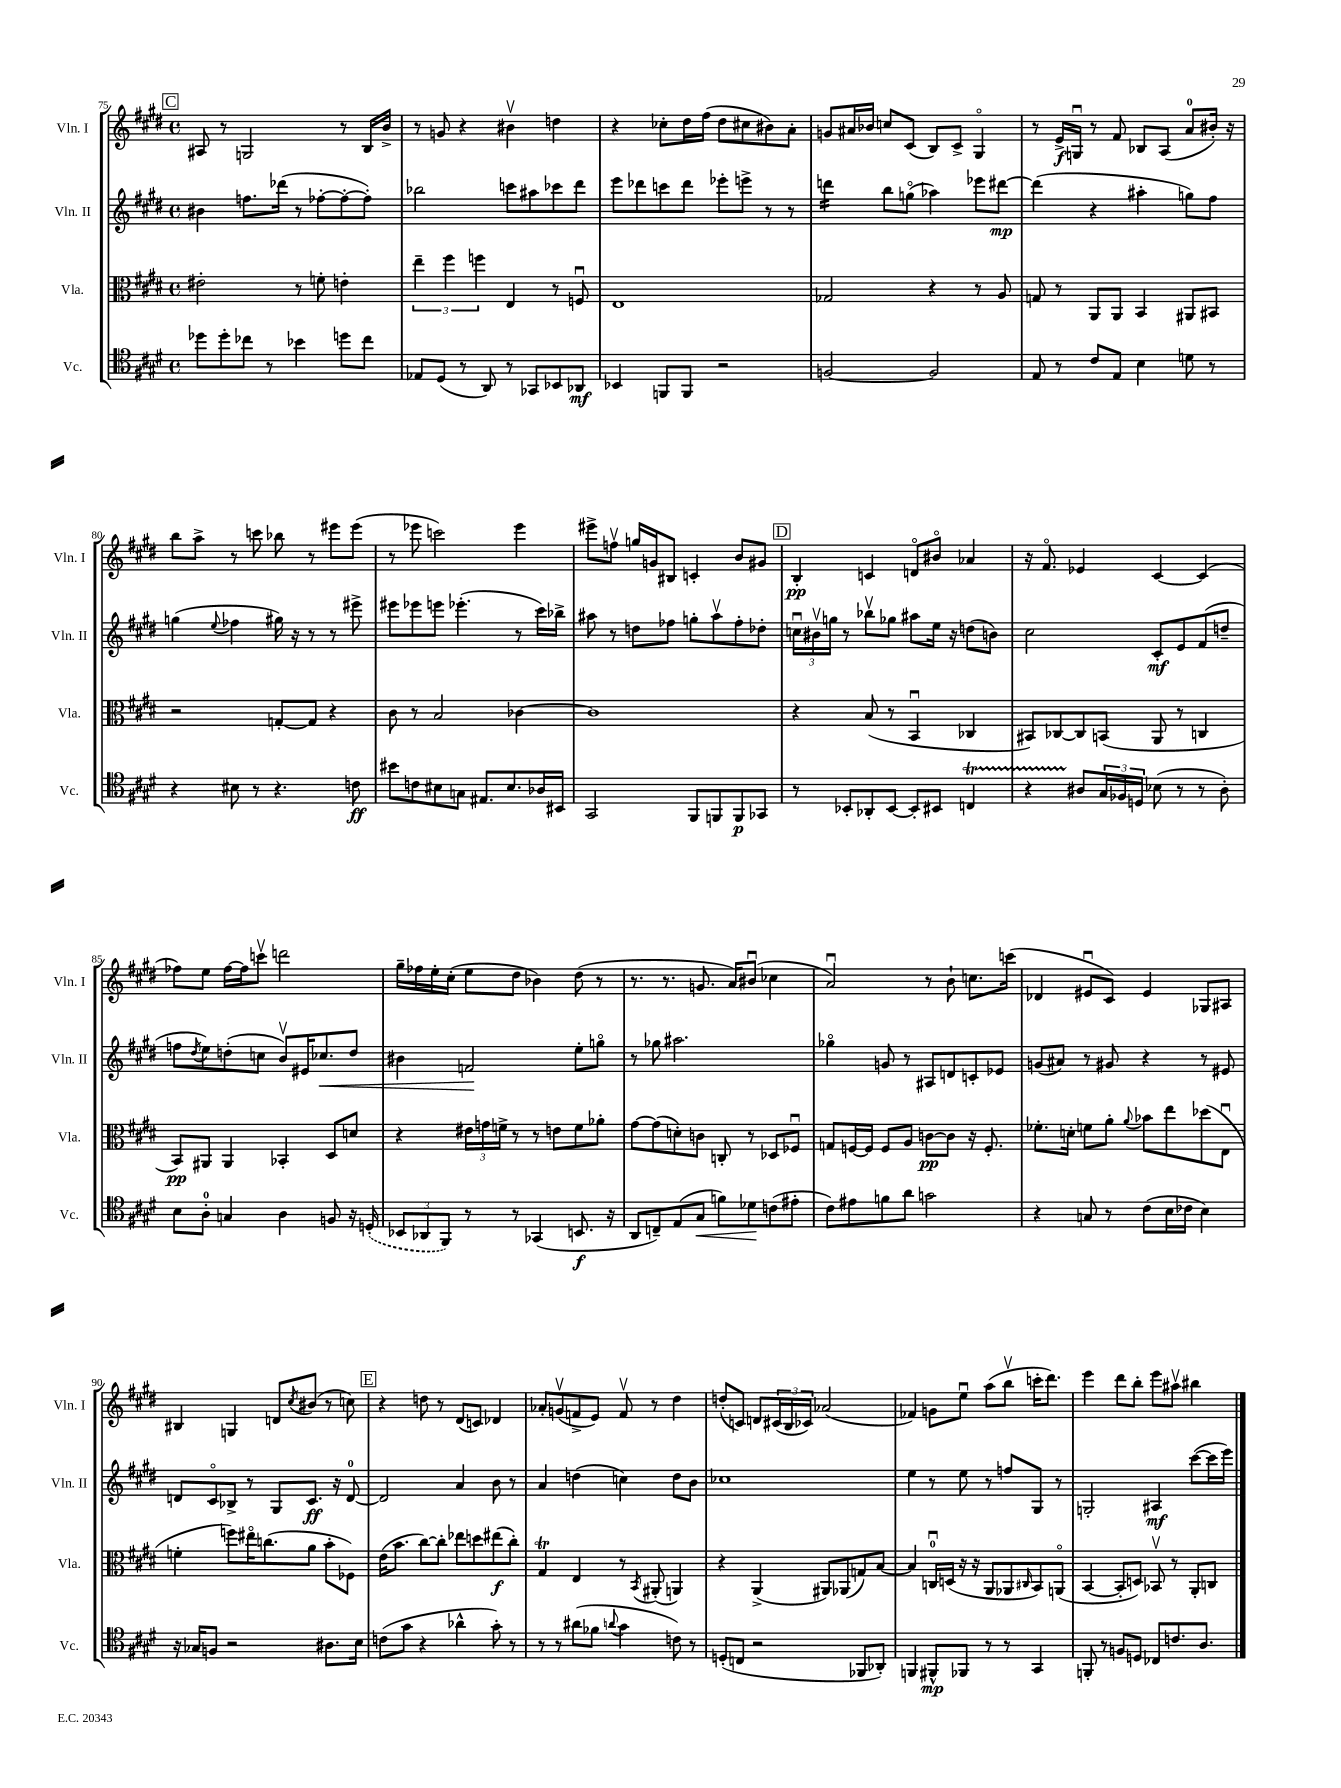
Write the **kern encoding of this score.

**kern	**kern	**kern	**kern
*staff4	*staff3	*staff2	*staff1
*clefC4	*clefC3	*clefG2	*clefG2
*k[f#c#g#d#]	*k[f#c#g#d#]	*k[f#c#g#d#]	*k[f#c#g#d#]
*M4/4	*M4/4	*M4/4	*M4/4
*met(c)	*met(c)	*met(c)	*met(c)
8dd-\L	2e#'\	4b#\	8A#/
8dd-'\	.	.	8r
8cc-\J	.	8.ff\L	2G/
8r	.	.	.
.	.	(16ddd-\Jk	.
4b-\	8r	8r	.
.	8f'\	[8ff-'\L	.
8dd\L	4e'\	8ff-'\_	8r
8cc-\J	.	8ff-'\]J)	16B/LL
.	.	.	16b^/JJ
=	=	=	=
8E-/L	6ee~\	2bb-\	8r
(8D#/J	.	.	8g/
.	6ff#\	.	.
8r	.	.	4r
.	6ff\	.	.
8AA/)	.	.	.
8r	4E/	8ccc\L	4b#v\
8GG-/L	.	8aa#\	.
8BB-/	8r	8ccc-\	4dd\
8AA-/J	8Fu/	8ddd#\J	.
=	=	=	=
4BB-/	1E	8eee\L	4r
.	.	8ddd-\	.
8FF/L	.	8ccc\	8cc-'\L
8FF/J	.	8ddd-\J	16dd#\L
.	.	.	(16ff#\JJ
2r	.	8eee-'\L	8dd#\L
.	.	8eee^\J	8cc#\
.	.	8r	8b#\)
.	.	8r	8a'\J
=	=	=	=
[2F/	2G-/	4ddd\	8g/L
.	.	.	16a#/L
.	.	.	16b-/JJ
.	.	8bb\L	8cc/L
.	.	(8ggo\J	(8c#/J
2F/]	4r	4aa-\)	8B/L)
.	.	.	8c#^/J
.	8r	8eee-\L	4G#o/
.	8A/	[8ddd#\J	.
=	=	=	=
8E/	8G/	(4ddd#\]	8r
8r	8r	.	16e^/LL
.	.	.	16Gu/JJ
8c#/L	8AA/L	4r	8r
8E/J	8AA/J	.	8f#/
4B\	4BB/	4aa#'\	8B-/L
.	.	.	(8A/J
8d\	8AA#/L	8gg\L)	8a/L
8r	8BB#/J	8ff#\J	16b#'/Jk)
.	.	.	16r
=	=	=	=
4r	2r	(4gg\	8bb\L
.	.	.	8aa^\J
.	.	8qqee/	.
8B#\	.	4ff-\	8r
8r	.	.	8ccc\
4.r	[8G'/L	16gg#\)	8bb-\
.	.	16r	.
.	8G/]J	8r	8r
.	4r	8r	8eee#\L
8c\	.	8eee#^\	(8eee#\J
=	=	=	=
8b#\L	8c#\	8eee#\L	8r
8c\	8r	8eee-\	8eee-\
8B#\	2B/	8eee\J	2ccc\)
8G\J	.	(4.eee-'\	.
8.E#/L	.	.	.
8.B#/	.	.	.
.	[4c-\	8r	4eee-\
16A-/L	.	16ccc#\LL)	.
16BB#/JJ	.	16bb-^\JJ	.
=	=	=	=
2GG#/	1c-]	8aa#\	8eee#^\L
.	.	8r	8ffv\J
.	.	8dd\L	16gg/LL
.	.	.	16g/J
.	.	8ff-\J	8B#/J
8FF#/L	.	8gg'\L	4c'/
8FF/	.	8aa#v\	.
8FF/	.	8ff-'\	8b/L
8GG-/J	.	8dd-'\J	8g#/J
=	=	=	=
8r	4r	24ccu\LL	4B'/
.	.	24b#v\	.
.	.	24gg\JJ	.
8BB-'/L	.	8r	.
8AA-'/	(8B/	8bb-v\L	4c/
[8BB-/J	8r	8gg-\J	.
8BB-'/]L	4BBu/	8aa#\L	8do/L
8BB#/J	.	16ee\Jk	8b#o/J
.	.	16r	.
4C/	4C-/	(8dd\L	4a-/
.	.	8b\J)	.
=	=	=	=
4r	8BB#/L)	2cc#\	16r
.	.	.	8.f#o/
.	[8C-/	.	.
8A#/L	8C-/]	.	4e-/
24G#/L	(8BB/J	.	.
24F-/	.	.	.
24D/JJ	.	.	.
(8B-\	8AA/	8c#'/L	[4c#/
8r	8r	8e/	.
8r	4C/	(8f#/	(4c#/]
8A#'\)	.	8dd~/J	.
=	=	=	=
8B\L	8BB/L)	8ff\L	8ff-\L)
.	.	8qdd#/	.
8A'\J	8AA#/J	8ee\)	8ee\J
4G/	4AA#/	(8dd'\	[16ff-\LL
.	.	.	16ff-\]J
.	.	8cc\J	8cccv\J
4A\	4BB-'/	8bv/L)	2ddd\
.	.	16e#/K	.
.	.	8.cc-/	.
8F/	8D#/L	.	.
16r	8d/J	8dd/J	.
(16D'/	.	.	.
=	=	=	=
12BB-/L	4r	4b#\	16gg#~\LL
.	.	.	16ff-\
12AA-/	.	.	.
.	.	.	16ee'\
12FF#/J)	.	.	.
.	.	.	(16cc#'\JJ
8r	24e#\LL	2f/	8ee\L
.	24g\	.	.
.	24f^\JJ	.	.
8r	8r	.	8dd#\J
(4GG-/	8r	.	4b-\)
.	8e\L	.	.
8.BB/	8f\	8ee'\L	(8dd#\
.	8a-'\J	8ggo\J	8r
16r	.	.	.
=	=	=	=
8AA/L	[8g#\L	8r	8.r
8C~/)	(8g#\]	8gg-\	.
.	.	.	8.r
(8E/	8d'\)	2.aa#\	.
8G#/J	8c\J	.	8.g/
8f\L)	8C'/	.	.
.	.	.	16a/LK)
8d-\	8r	.	(8b#u/J
(8c\	8D-/L	.	4cc-\
8e#'\J	8F-u/J	.	.
=	=	=	=
8c#\L)	8G/L	4gg-o\	2au/)
8e#\	[16F/L	.	.
.	16F/]JJ	.	.
8f\	8F/L	8g/	.
8a\J	8A/J	8r	.
2g\	[8c\L	8A#/L	8r
.	8c\]J	8d/	8b`\
.	16r	8c'/	8.cc\L
.	8.F'/	.	.
.	.	8e-/J	.
.	.	.	(16ccc\Jk
=	=	=	=
4r	8.f-'\L	(8g/L	4d-/
.	.	8a#/J)	.
.	16d'\Jk	.	.
8G/	8f\L	8r	8e#u/L
8r	8a'\J	8g#/	8c#/J)
.	8qqa/	.	.
(8c#\L	8b-\L	4r	4e#/
16B\L	8ee\	.	.
16c-\JJ	.	.	.
4B\)	(8dd-\	8r	8G-/L
.	8Eu\J	8e#/	8A#/J
=	=	=	=
16r	4f'\	8d/L	4B#/
16G-/LK	.	.	.
8F/J	.	8c#o/	.
2r	8ff\L)	8B-^/J	4G/
.	16ee#o\K	8r	.
.	(8.cc\	.	.
.	.	8G#/L	8d/L
.	.	.	8qcc#/
.	8a\J	8.c#/J	(8b#/J
8.A#\L	8b'\L	.	8r
.	.	16r	.
.	8F-\J)	[8d/	8cc\)
16B\Jk	.	.	.
=	=	=	=
(8c\L	(16e\LK	2d/]	4r
.	8.b\J	.	.
8g#\J	.	.	.
4r	[8cc#\L)	.	8dd\
.	8cc#'\]J	.	8r
4a-^^\	8ee-\L	4a/	(8d#/L
.	8dd\	.	8c/J)
8g#'\)	(8ee#\	8b\	4d-/
8r	8cc#'\J)	8r	.
=	=	=	=
8r	4G#/	4a/	8a-'/L
8r	.	.	(8gv/
(8a#\L	4E/	(4dd\	8f^/
8f-\J	.	.	8e/J)
8qqa/	.	.	.
4g#\	8r	4cc\)	8fv/
.	8qBB/	.	.
.	(8AA#'/	.	8r
8c\)	4AA/)	8dd\L	4dd#\
8r	.	8b\J	.
=	=	=	=
(8D'/L	4r	1cc-	(8dd'/L
8C/J	.	.	8c/J)
2r	(4AA^/	.	8d/L
.	.	.	(24c#/L
.	.	.	24B/
.	.	.	24c-/JJ)
.	8AA#/L)	.	(2a-/
.	(8AA-/	.	.
8FF-/L	8G/)	.	.
8AA-'/J)	[8B/J	.	.
=	=	=	=
4FF/	4B/]	4ee\	4f-/)
8FF#^^/L	16Cu/LL	8r	8g\L
.	(16D/JJ	.	.
8FF-/J	16r	8ee\	8eeu\J
.	16r	.	.
8r	8AA/L	8r	(8aa\L
8r	8AA-/	8ff/L	8bbv\J
.	16qqC#/	.	.
4GG#/	8BB/)	8G#/J	16ccc'\LK
.	.	.	8.ddd#\J)
.	(8AAo/J	8r	.
=	=	=	=
8FF'/	[4BB/	2G'/	4eee\
8r	.	.	.
8F/L	8BB'/]L	.	8ddd#\L
8D/J	8D/J)	.	8bb'\J
8C-/L	8BB-v/	4A#/	8eee\L
8.c/	8r	.	8aa#v\J
.	8AA'/L	([8ccc#\L	4bb#\
8.A/J	.	.	.
.	8C/J	16ccc#\]L	.
.	.	16eee\JJ)	.
==	==	==	==
*-	*-	*-	*-
